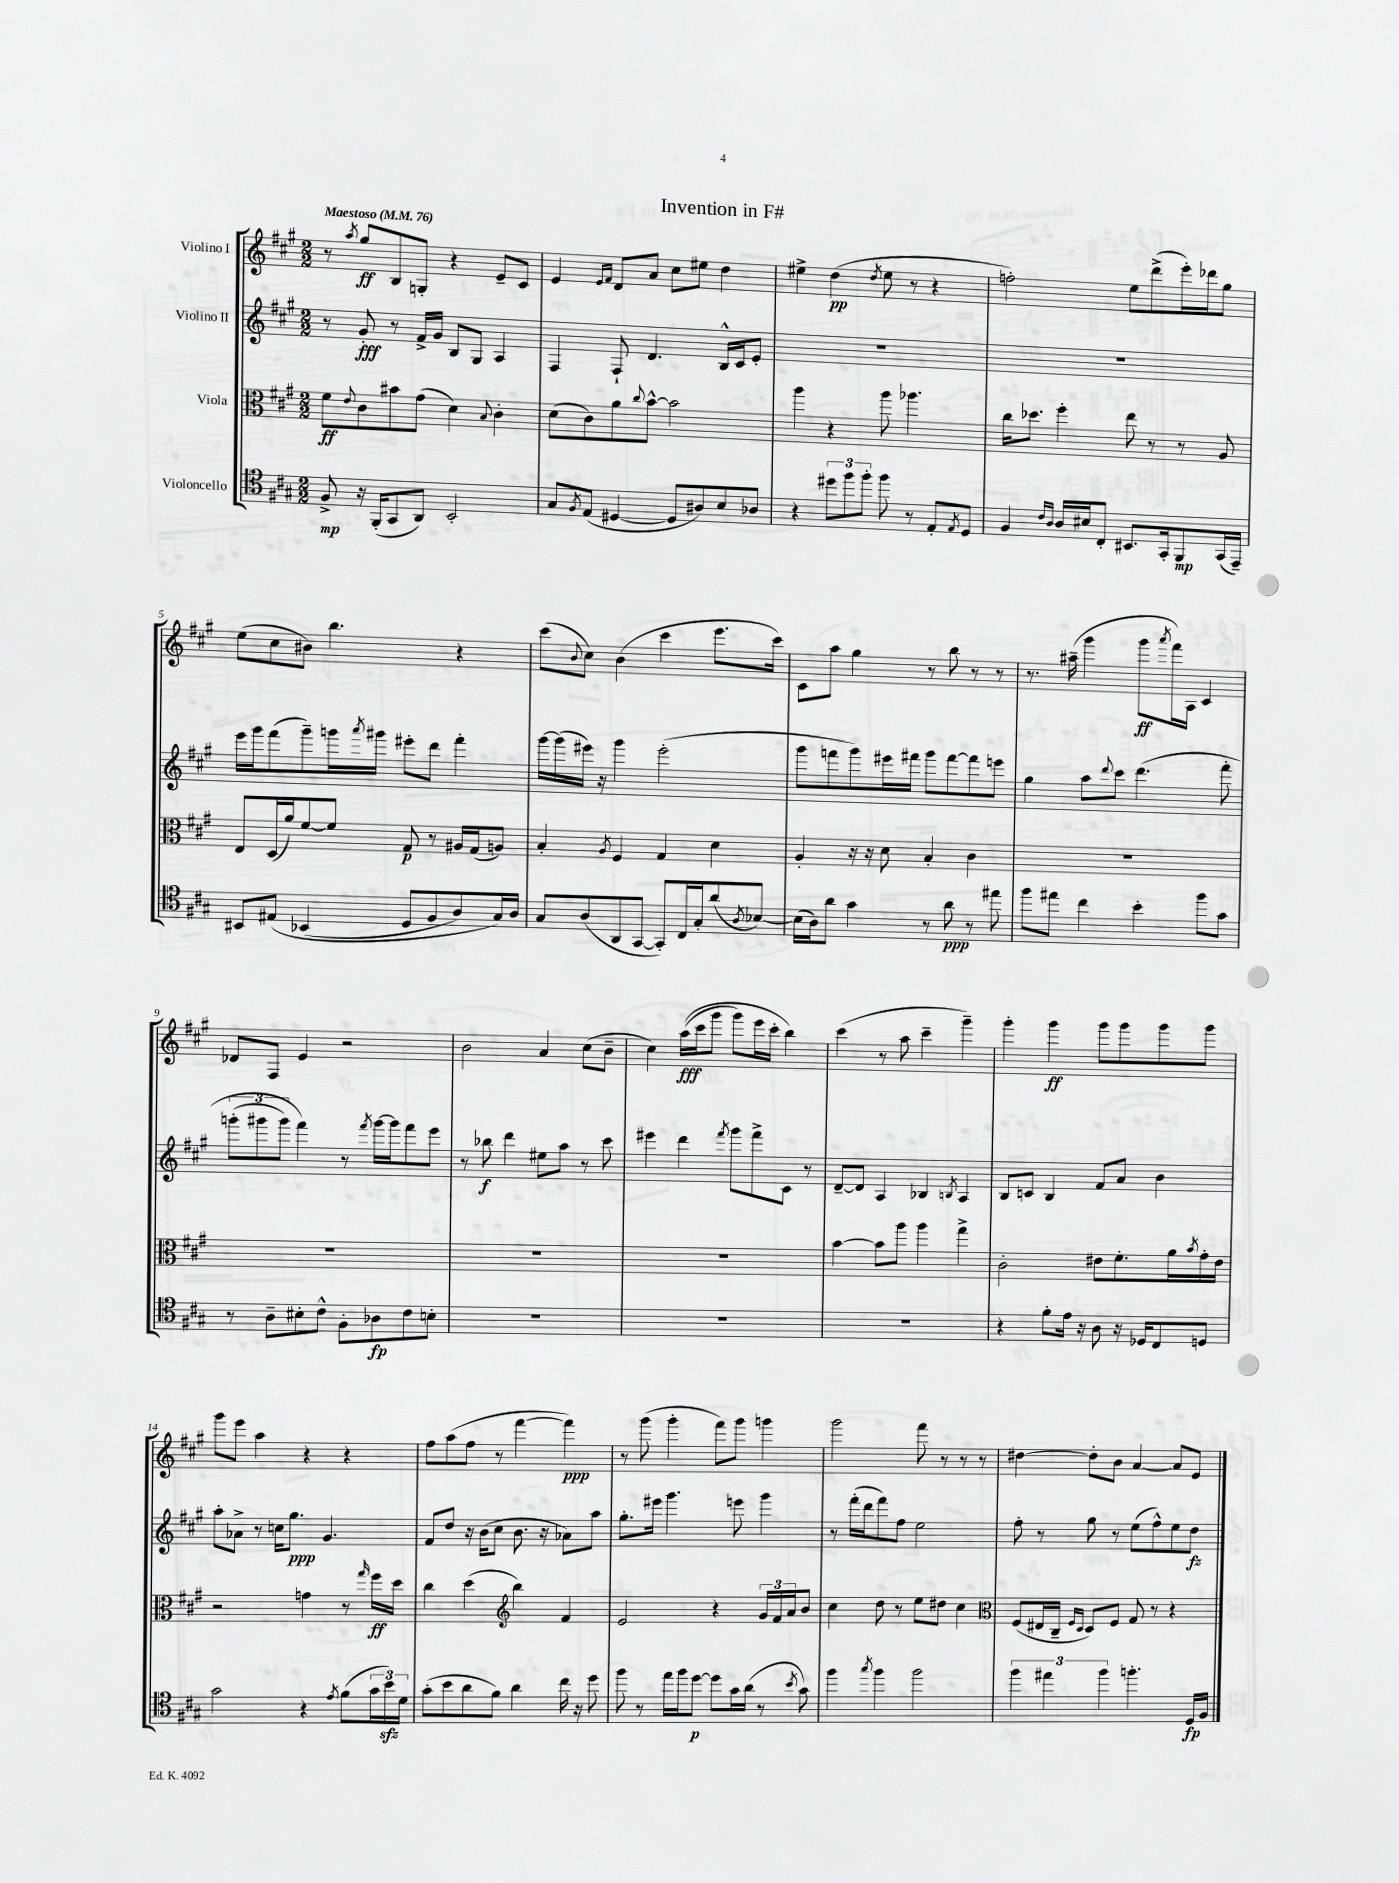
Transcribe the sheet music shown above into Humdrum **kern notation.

**kern	**dynam	**kern	**dynam	**kern	**dynam	**kern	**dynam
*part4	*part4	*part3	*part3	*part2	*part2	*part1	*part1
*staff4	*staff4	*staff3	*staff3	*staff2	*staff2	*staff1	*staff1
*I"Violoncello	*	*I"Viola	*	*I"Violino II	*	*I"Violino I	*
*clefC4	*	*clefC3	*	*clefG2	*	*clefG2	*
*k[f#c#g#]	*	*k[f#c#g#]	*	*k[f#c#g#]	*	*k[f#c#g#]	*
*M2/2	*	*M2/2	*	*M2/2	*	*M2/2	*
*MM76	*	*MM76	*	*MM76	*	*MM76	*
=1	=1	=1	=1	=1	=1	=1	=1
!	!	!	!	!	!	!LO:TX:a:B:t=Maestoso	!
8F#^/	mp	8f#\L	ff	8r	.	8r	.
.	.	8qqe/	.	.	.	8qaa/	.
16r	.	8c#\	.	8g#'/	fff	8gg#/L	ff
(16FF#'/KL	.	.	.	.	.	.	.
8GG#/	.	8b#X\	.	8r	.	8B/	.
8AA/J)	.	(8g#\J	.	16f#^/LL	.	8Gn'/J	.
.	.	.	.	16g#/JJ	.	.	.
2BB'/	.	4d\)	.	8B/L	.	4r	.
.	.	.	.	8G#/J	.	.	.
.	.	8qqB/	.	.	.	.	.
.	.	4c#'\	.	4A/	.	8e~/L	.
.	.	.	.	.	.	8c#/J	.
=2	=2	=2	=2	=2	=2	=2	=2
8G#/L	.	(8d\L	.	4F#/	.	4e/	.
8qF#/	.	.	.	.	.	.	.
(8E/J	.	8c#\)	.	.	.	.	.
.	.	.	.	.	.	16qqe/LL	.
.	.	.	.	.	.	16qqf#/JJ	.
[4D#X/	.	8a\	.	8F#`/	.	8d/L	.
.	.	8qqcc#/	.	.	.	.	.
.	.	[8b^^\J	.	4.d/	.	8a/J	.
8D#/L]	.	2b\]	.	.	.	8cc#\L	.
8A#X/)	.	.	.	.	.	8ee#X\J	.
8B/	.	.	.	16B^^/LL	.	4dd\	.
.	.	.	.	16c#/J	.	.	.
8A-X/J	.	.	.	8e'/J	.	.	.
=3	=3	=3	=3	=3	=3	=3	=3
4r	.	4aa\	.	1r	.	4ee#X^\	.
12dd#X\L	.	4r	.	.	.	(4dd\	pp
12ff#\	.	.	.	.	.	.	.
12ff#'\J	.	.	.	.	.	.	.
.	.	.	.	.	.	8qdd/	.
8ff#\	.	8aa\	.	.	.	8ee#\	.
8r	.	4.aa-X\	.	.	.	8r	.
8E'/L	.	.	.	.	.	4r	.
8qE/	.	.	.	.	.	.	.
8D/J	.	.	.	.	.	.	.
=4	=4	=4	=4	=4	=4	=4	=4
4F#/	.	16cc#\KL	.	1r	.	2ffn'\)	.
.	.	8.dd-X\J	.	.	.	.	.
16qqc#/LL	.	.	.	.	.	.	.
16qqA/JJ	.	.	.	.	.	.	.
16A/LL	.	4ff#'\	.	.	.	.	.
16B#X/J	.	.	.	.	.	.	.
8C#'/J	.	.	.	.	.	.	.
8.BB#X/L	.	8ee\	.	.	.	8ee\L	.
.	.	8r	.	.	.	(8ddd^\	.
16GG#'/k	.	.	.	.	.	.	.
8FF#/	mp	8r	.	.	.	16eee'\L)	.
.	.	.	.	.	.	16ddd-X\J	.
(16GG#/L	.	8A/	.	.	.	8gg#\J	.
16EE~/JJ)	.	.	.	.	.	.	.
!!LO:LB:g=z
=5	=5	=5	=5	=5	=5	=5	=5
8BB#X/L	.	8E/L	.	16eee\LL	.	(8ee\L	.
.	.	.	.	16ggg#\J	.	.	.
(8E#X/J	.	(16D/L	.	(8fff#\	.	8cc#\	.
.	.	16a/J)	.	.	.	.	.
(4BB-X/	.	[8f#/	.	8ggg#~\)	.	8b#X\J)	.
.	.	8f#/J]	.	16gggn\L	.	4.bb\	.
.	.	.	.	8qaaa/	.	.	.
.	.	.	.	16ggg#X\JJ	.	.	.
8D/L	.	8G#/	p	8eee#X'\L	.	.	.
8F#/	.	8r	.	8ddd\J	.	.	.
8A/)	.	16A#X/LL	.	4fff#'\	.	4r	.
.	.	(16G#/J	.	.	.	.	.
16G#/L)	.	8An/J)	.	.	.	.	.
16A/JJ	.	.	.	.	.	.	.
=6	=6	=6	=6	=6	=6	=6	=6
8G#/L	.	4B'/	.	[16ggg#\LL	.	(8ccc#\L	.
.	.	.	.	(16ggg#\]	.	.	.
.	.	.	.	.	.	8qqb/	.
(8A/	.	.	.	16eee#X\JJ)	.	8cc#\J)	.
.	.	.	.	16r	.	.	.
.	.	8qA/	.	.	.	.	.
8AA/	.	4F#/	.	4ggg#\	.	(4b\	.
[8GG#/J	.	.	.	.	.	.	.
8GG#'/L])	.	4G#/	.	(2eee#'\	.	4ccc#\	.
16C#/L	.	.	.	.	.	.	.
16G#'/J	.	.	.	.	.	.	.
(8a/	.	4d\	.	.	.	8.eee\L	.
8qA/	.	.	.	.	.	.	.
[8B-X/J)	.	.	.	.	.	.	.
.	.	.	.	.	.	16ccc#\Jk)	.
=7	=7	=7	=7	=7	=7	=7	=7
(16B-\LL]	.	4A'/	.	8ggg#\L	.	8c#\L	.
16A\J)	.	.	.	.	.	.	.
8a\J	.	.	.	8fffn\	.	8aa\J	.
4g#\	.	16r	.	8ggg#\)	.	4gg#\	.
.	.	16r	.	.	.	.	.
.	.	8d\	.	16eee#X\L	.	.	.
.	.	.	.	16fff#X\JJ	.	.	.
8r	.	4B'/	.	8ggg#\L	.	8r	.
8a\	ppp	.	.	[8fff#\	.	8bb\	.
8r	.	4c#\	.	8fff#\]	.	8r	.
8ee#X\	.	.	.	8eeen\J	.	8r	.
=8	=8	=8	=8	=8	=8	=8	=8
8ff#\L	.	1r	.	4gg#\	.	8.r	.
8ee#X\J	.	.	.	.	.	.	.
.	.	.	.	.	.	(16aa#X~\	.
4cc#\	.	.	.	8aa\L	.	4ggg#\	.
.	.	.	.	8qqddd/	.	.	.
.	.	.	.	8ccc#\J	.	.	.
4b'\	.	.	.	(4.ddd\	.	8ggg#\L	ff
.	.	.	.	.	.	8qaaa/	.
.	.	.	.	.	.	16fff#\L)	.
.	.	.	.	.	.	16A\JJ	.
8ff#\L	.	.	.	.	.	4c#/	.
8g#\J	.	.	.	8fff#'\	.	.	.
!!LO:LB:g=z
=9	=9	=9	=9	=9	=9	=9	=9
8r	.	1r	.	(12gggn'\L	.	8d-X/L	.
.	.	.	.	12ggg#X\	.	.	.
8A~\L	.	.	.	.	.	8F#/J	.
.	.	.	.	12ggg#\J)	.	.	.
8B#X'\	.	.	.	4fff#\)	.	4e/	.
8c#^^\J	.	.	.	.	.	.	.
8F#'\L	.	.	.	8r	.	2r	.
.	.	.	.	8qfff#/	.	.	.
8A-X\	fp	.	.	[16ggg#\LL	.	.	.
.	.	.	.	16ggg#\J]	.	.	.
8c#\	.	.	.	8fff#\	.	.	.
8Bn'\J	.	.	.	8eee\J	.	.	.
=10	=10	=10	=10	=10	=10	=10	=10
1r	.	1r	.	8r	.	2b\	.
.	.	.	.	8bb-X\	f	.	.
.	.	.	.	4ddd\	.	.	.
.	.	.	.	8ee#X\L	.	4a/	.
.	.	.	.	8aa\J	.	.	.
.	.	.	.	8r	.	(8cc#\L	.
.	.	.	.	8ccc#\	.	8b~\J	.
=11	=11	=11	=11	=11	=11	=11	=11
1r	.	1r	.	4eee#X\	.	4cc#\)	.
.	.	.	.	4ddd\	.	((16aa\LL	fff
.	.	.	.	.	.	16ccc#\J	.
.	.	.	.	.	.	8ggg#\J	.
.	.	.	.	8qfff#/	.	.	.
.	.	.	.	8ggg#\L	.	8ggg#\L)	.
.	.	.	.	8fff#^\	.	16eee\L	.
.	.	.	.	.	.	16ccc#'\JJ	.
.	.	.	.	8c#\J	.	4bb\)	.
.	.	.	.	8r	.	.	.
=12	=12	=12	=12	=12	=12	=12	=12
1r	.	[4b\	.	[8d~/L	.	(4ccc#\	.
.	.	.	.	8d/J]	.	.	.
.	.	8b\L]	.	4A/	.	8r	.
.	.	8aa\J	.	.	.	8aa\	.
.	.	4aa\	.	4B-X/	.	4ccc#~\	.
.	.	.	.	8qBn/	.	.	.
.	.	4gg#^\	.	4A/	.	4ggg#~\)	.
=13	=13	=13	=13	=13	=13	=13	=13
4r	.	2c#'\	.	8B/L	.	4ggg#'\	.
.	.	.	.	8cn/J	.	.	.
8f#'\L	.	.	.	4B/	.	4ggg#\	ff
16e\Jk	.	.	.	.	.	.	.
16r	.	.	.	.	.	.	.
8A\	.	8e#X\L	.	8f#/L	.	8ggg#\L	.
16r	.	8.f#'\	.	8a/J	.	8ggg#\	.
16D-X/KL	.	.	.	.	.	.	.
8C#/	.	.	.	4b\	.	8ggg#\	.
.	.	16a\L	.	.	.	.	.
.	.	8qb/	.	.	.	.	.
8Dn/J	.	16g#'\	.	.	.	8ggg#\J	.
.	.	16e#\JJ	.	.	.	.	.
!!LO:LB:g=z
=14	=14	=14	=14	=14	=14	=14	=14
2g#\	.	2r	.	8aa'\L	.	8ggg#\L	.
.	.	.	.	8a-X^\J	.	8eee\J	.
.	.	.	.	8r	.	4aa\	.
.	.	.	.	16ccn\KL	.	.	.
.	.	.	.	8.gg#\J	ppp	.	.
4r	.	4gn\	.	.	.	4r	.
.	.	.	.	4.g#/	.	.	.
8qe/	.	.	.	.	.	.	.
(8f#\L	.	8r	.	.	.	4r	.
.	.	16qqgg#/	.	.	.	.	.
24g#\L	.	16ff#\LL	ff	.	.	.	.
24bzz\)	.	.	.	.	.	.	.
.	.	16dd\JJ	.	.	.	.	.
24d\JJ	.	.	.	.	.	.	.
=15	=15	=15	=15	=15	=15	=15	=15
(8g#'\L	.	4cc#\	.	8f#/L	.	8ff#\L	.
8b\	.	.	.	8dd/J	.	(8aa\	.
8a\	.	(4dd\	.	16r	.	8ff#\J	.
.	.	.	.	(16b\KL	.	.	.
8f#\J)	.	.	.	8cc#\J	.	8r	.
*	*	*clefG2	*	*	*	*	*
4a\	.	4bb\)	.	8.b\	.	[4fff#\	.
.	.	.	.	16r	.	.	.
16cc#\	.	4f#/	.	8a-X\L)	.	4fff#\])	ppp
16r	.	.	.	.	.	.	.
8dd\	.	.	.	8aa\J	.	.	.
=16	=16	=16	=16	=16	=16	=16	=16
8ff#\	.	2e/	.	8.gg#'\L	.	8r	.
8r	.	.	.	.	.	(8ggg#\	.
.	.	.	.	16eee#X\Jk	.	.	.
16ee\LL	.	.	.	4.ggg#\	.	4ggg#'\	.
16ff#\J	.	.	.	.	.	.	.
[8dd\J	p	.	.	.	.	.	.
8dd\L]	.	4r	.	.	.	8fff#\L)	.
16g#\L	.	.	.	8eeen\	.	8ggg#\J	.
(16a\JJ	.	.	.	.	.	.	.
8r	.	24g#/LL	.	4ggg#\	.	4gggn\	.
.	.	24f#/	.	.	.	.	.
.	.	24a/J	.	.	.	.	.
8qb/	.	.	.	.	.	.	.
8g#\)	.	8b/J	.	.	.	.	.
=17	=17	=17	=17	=17	=17	=17	=17
4ff#\	.	4cc#\	.	8r	.	2ggg#\	.
.	.	.	.	(16fff#'\LL	.	.	.
.	.	.	.	16ddd\J	.	.	.
8qgg#/	.	.	.	.	.	.	.
4ff#\	.	8dd\	.	8fff#\)	.	.	.
.	.	8r	.	8ff#\J	.	.	.
2ff#\	.	8ee\L	.	2ee\	.	8fff#\	.
.	.	8dd#X\J	.	.	.	8r	.
.	.	4cc#\	.	.	.	8r	.
.	.	.	.	.	.	8r	.
=18	=18	=18	=18	=18	=18	=18	=18
*	*	*clefC3	*	*	*	*	*
6ff#\	.	(8F#/L	.	8ff#'\	.	[4dd#X\	.
.	.	16E#X/L	.	8r	.	.	.
6ee#X\	.	.	.	.	.	.	.
.	.	16C#~/JJ	.	.	.	.	.
.	.	16qqF#/LL	.	.	.	.	.
.	.	16qqD/JJ	.	.	.	.	.
.	.	8D/L)	.	8gg#\	.	8dd#'\L]	.
6ff#\	.	.	.	.	.	.	.
.	.	8F#/J	.	8r	.	8b\J	.
4.ffn'\	.	8G#/	.	(8ee\L	.	[4a/	.
.	.	8r	.	8ff#^^\)	.	.	.
.	.	4r	.	8ee\	.	8a/L]	.
16D/LL	fp	.	.	8dd\J	fz	8e/J	.
16F#/JJ	.	.	.	.	.	.	.
==	==	==	==	==	==	==	==
*-	*-	*-	*-	*-	*-	*-	*-
